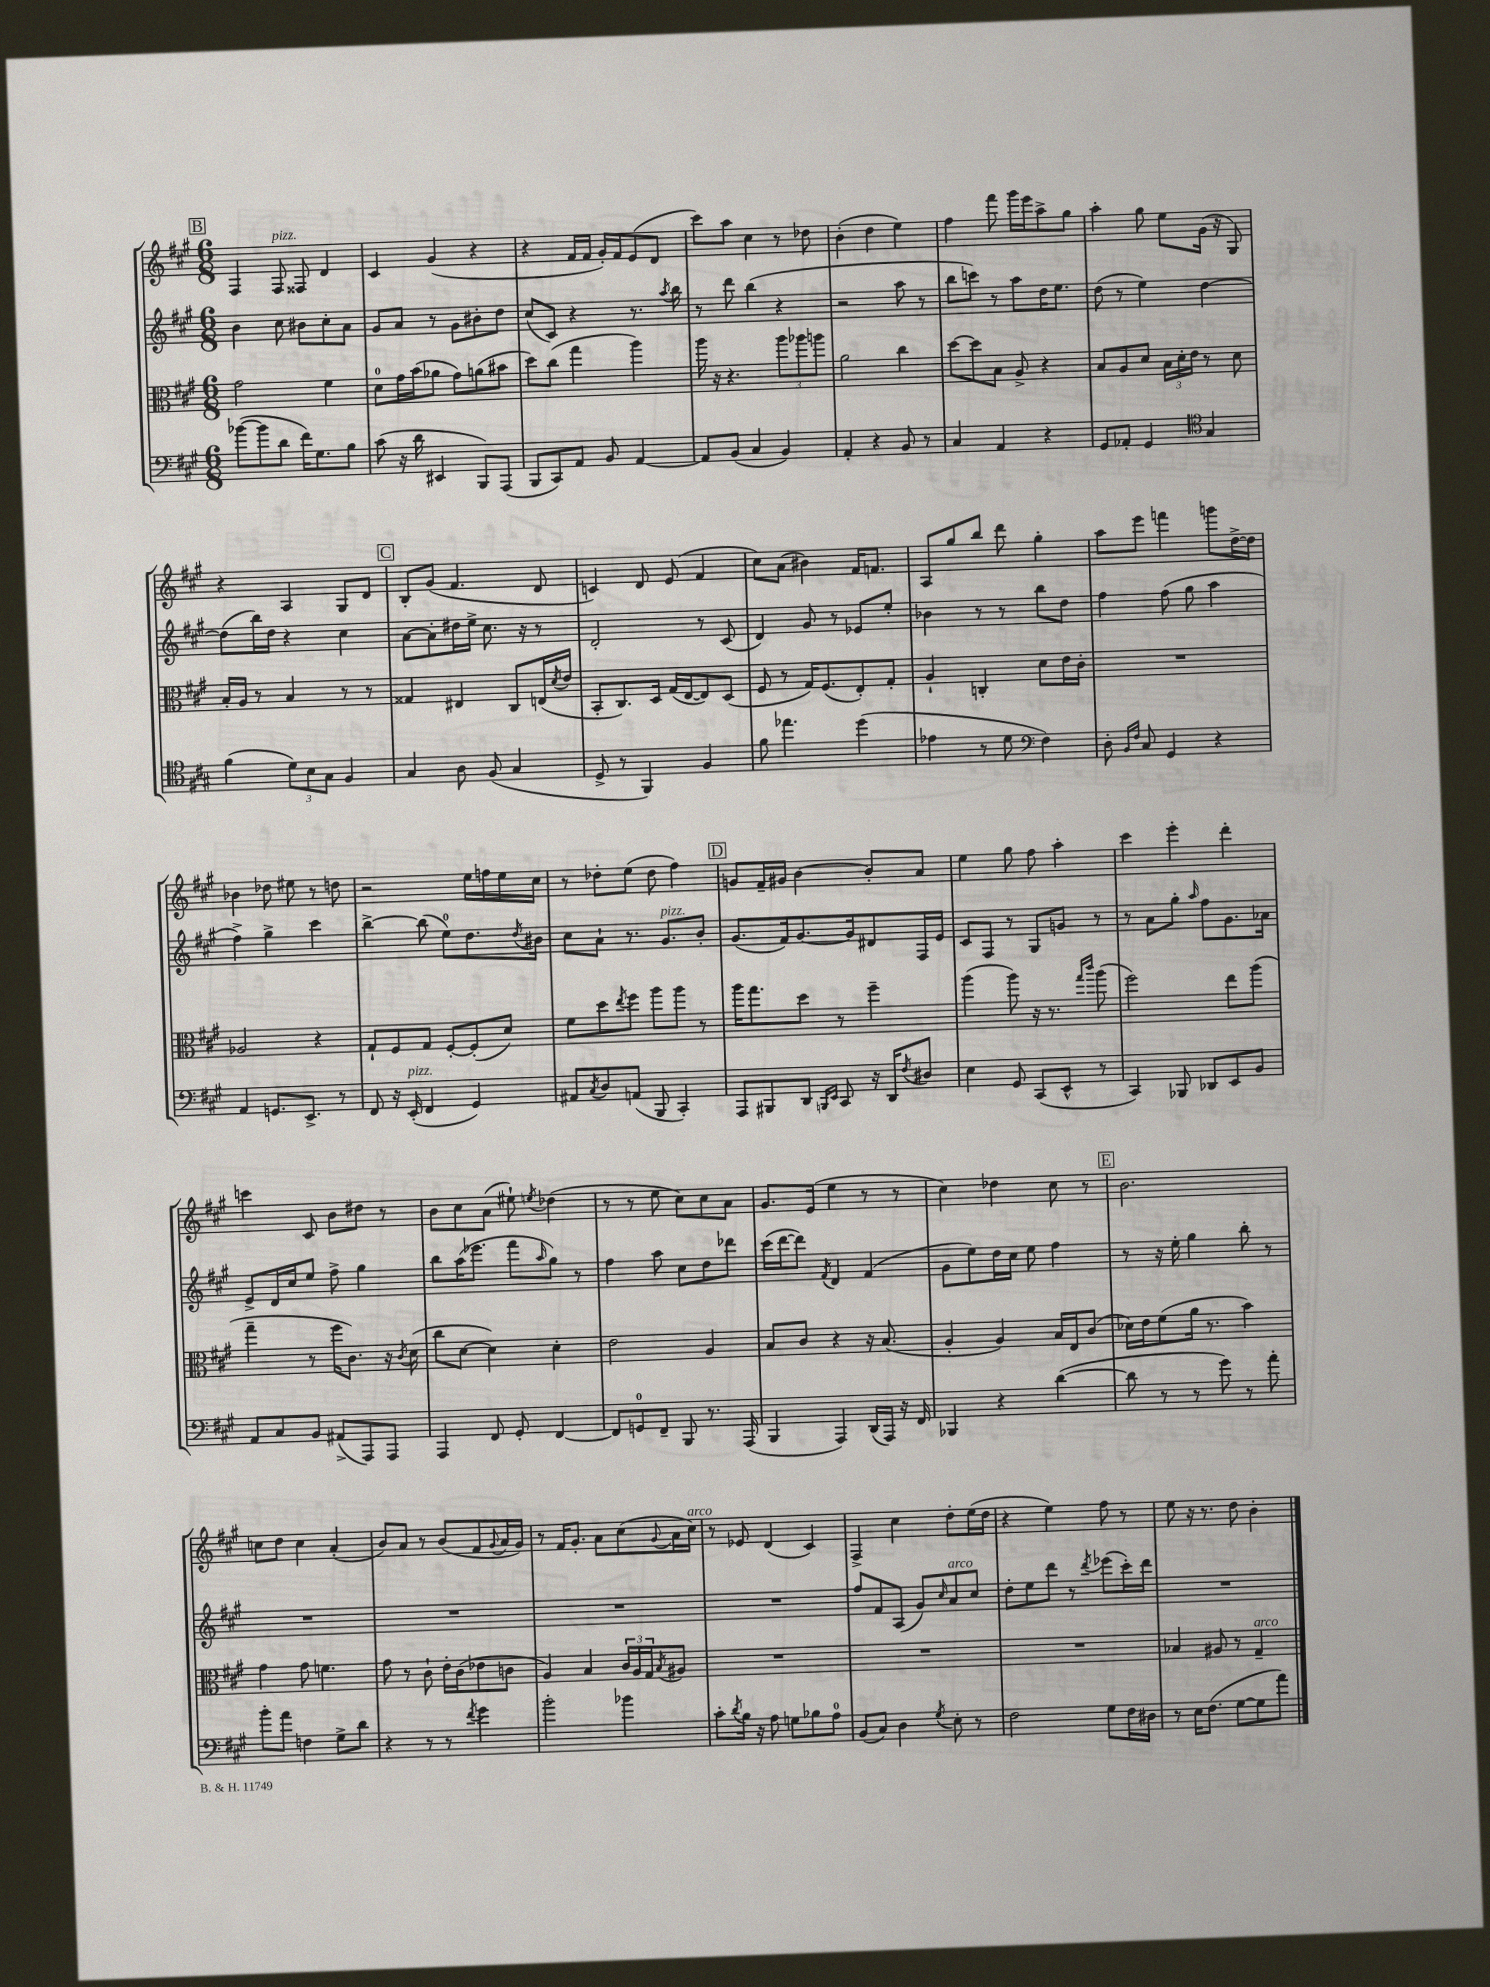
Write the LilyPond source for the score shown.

<<
\new StaffGroup <<
\new Staff = "s0" {
    \clef treble \key a \major \numericTimeSignature \time 6/8
    \mark \markup { \box "B" } fis4 fis8^\markup { \italic "pizz." } fisis8 d'4 |
    cis'4 gis'4( r4 |
    r4 fis'16 fis'16 gis'16-.) fis'16 e'8( d'8 |
    cis'''8) a''8 cis''4 r8 des''8 |
    b'4-.( d''4 e''4) |
    fis''4 fis'''8 gis'''16 e'''16 a''8-> gis''8 |
    a''4-. gis''8 e''8 gis'16( r16 gis8) |
    r4 a4 gis8 d'8 |
    \mark \markup { \box "C" } b8-. gis'8( fis'4. d'8 |
    c'4) d'8 e'8( fis'4 |
    cis''8) a'8( bis'4) fis'16 f'8. |
    a8 gis''8 b''8 d'''8 gis''4-. |
    a''8 e'''8 f'''4 g'''8 d''16~-> d''16 |
    bes'4 des''8 eis''8 r8 d''8 |
    r2 e''16 f''16 e''16 cis''16 |
    r8 des''8-. e''8( des''8 fis''4) |
    \mark \markup { \box "D" } g'8 fis'16-- gis'16 b'4~ b'8-. a'8 |
    e''4 gis''8 fis''8 a''4-. |
    cis'''4 e'''4-. d'''4-. |
    c'''4 cis'8 b'8 dis''8 r8 |
    b'8 cis''8 a'8( eis''8-!) \acciaccatura { e''8 } des''4( |
    r8 r8 e''8 cis''8) cis''8 a'8 |
    gis'8. e'16( e''4 r8 r8 |
    cis''4) des''4 cis''8 r8 |
    \mark \markup { \box "E" } b'2. |
    c''8 d''8 c''4 a'4-.( |
    b'8) a'8 r8 b'8( fis'8 \appoggiatura { gis'8 } a'16 gis'16) |
    r8 fis'16 gis'8.-. a'8 cis''8( \appoggiatura { gis'8 } a'16 cis''16^\markup { \italic "arco" }) |
    r8 ees'8 d'4( cis'4) |
    fis4-> cis''4 d''8-. e''16( d''16 |
    r4 e''4) fis''8 r8 |
    e''8 r16 r8. d''8 b'4-. \bar "|." |
}
\new Staff = "s1" {
    \clef treble \key a \major \numericTimeSignature \time 6/8
    \mark \markup { \box "B" } b'4 cis''8 bis'8 cis''8-. a'8 |
    gis'8 a'8 r8 gis'8 bis'8-. d''8 |
    cis''8( cis'8) r4 r8. \acciaccatura { a''8 } b''16 |
    r8 d'''8 b''4( r4 |
    r2 a''8 r8 |
    b''8 c'''8) r8 a''8 d''16 e''8. |
    d''8( r8 e''4) d''4~ |
    d''8( b''16) d''16 r4 cis''4 |
    \mark \markup { \box "C" } a'8~ a'8-. dis''16 e''16-> cis''8. r16 r8 |
    d'2-. r8 cis'8( |
    d'4) gis'8 r8 ees'8 e''8-. |
    bes'4 r8 r8 b''8 d''8 |
    fis''4 fis''8( gis''8 a''4 |
    fis''4->) gis''4-> cis'''4 |
    b''4~-> b''8( e''8-0) d''8. \acciaccatura { d''8 } bis'16 |
    cis''8 a'8-! r8. gis'8.^\markup { \italic "pizz." } b'8-. |
    \mark \markup { \box "D" } gis'8.( fis'16) gis'8.~ gis'16 dis'8 fis16 e'16 |
    cis'8 fis8 r8 gis8 g'8 r8 |
    r8 a'8 gis''8-. \grace { a''16 } fis''8 gis'8. aes'16 |
    e'8-> d'16 cis''16 e''8 fis''8-> gis''4 |
    b''8 a''16( ees'''8. fis'''8 \grace { a''16 } gis''8) r8 |
    fis''4 a''8 cis''8 d''8 des'''8 |
    cis'''16( d'''16~ d'''8) \acciaccatura { fis'8 } d'4 fis'4( |
    gis'8 e''8) d''16 cis''16 e''8 fis''4 |
    \mark \markup { \box "E" } r8 r16 e''16-. gis''4 b''8-. r8 |
    R2. |
    R2. |
    R2. |
    R2. |
    fis''8 fis'8 a8( gis'8) \grace { cis''16 } a'8^\markup { \italic "arco" } cis''8 |
    d''8-. e''8 d'''8 r8 \acciaccatura { d'''8 } ees'''8( cis'''16-.) d'''16 |
    R2. \bar "|." |
}
\new Staff = "s2" {
    \clef alto \key a \major \numericTimeSignature \time 6/8
    \mark \markup { \box "B" } gis'2 fis'4 |
    d'8-0 gis'16 b'16( aes'8 gis'8) a'8( bis'8 |
    d''8) cis''8( gis''4 a''4) |
    a''16 r16 r4. \tuplet 3/2 { a''8 aes''8 a''8 } |
    a'2 cis''4 |
    d''8~ d''8 b8 a8-> r4 |
    b8 a8 d'8 \tuplet 3/2 { b16 d'16-. e'16 } r8 d'8 |
    b16-. a16 r8 b4 r8 r8 |
    \mark \markup { \box "C" } gisis4 eis4 cis8 e16( \acciaccatura { d'8 } e'16 |
    b,8-. cis8.) d16 gis16( e16~ e8) d8( |
    fis8 r8 gis16) fis8.( e8-.) gis8-. |
    a4-! c4-. d'8 e'16 cis'16-. |
    R2. |
    aes2 r4 |
    gis8-! fis8 gis8 fis8~-. fis8-.( d'8) |
    fis'8 d''8 \acciaccatura { e''8 } fis''8 a''8 a''8 r8 |
    \mark \markup { \box "D" } a''16 gis''8. d''8 r8 fis''4-- |
    a''4( a''8) r16 r8. \grace { gis''16 cis'''16 } a''8( |
    fis''2) e''8 a''8( |
    gis''4-- r8 fis''16 cis'8.) r16 \acciaccatura { cis'8 } d'16( |
    cis''8 d'8~ d'4) d'4-. |
    e'2 a4 |
    b8 cis'8 r4 r16 b8.( |
    a4-. a4) b16 e16 cis'8( |
    \mark \markup { \box "E" } des'16) e'16 fis'8( a'16 r8. b'4) |
    gis'4 gis'8 f'4. |
    gis'8 r8 cis'8-! e'16-. cis'16( ees'8 c'8 |
    a4) b4 \tuplet 3/2 { cis'16 a16 gis16 } \acciaccatura { b8 } ais8 |
    R2. |
    R2. |
    R2. |
    bes4 ais8 r8 gis4--^\markup { \italic "arco" } \bar "|." |
}
\new Staff = "s3" {
    \clef bass \key a \major \numericTimeSignature \time 6/8
    \mark \markup { \box "B" } bes'8~( bes'8 d'8 fis'16) gis8. b8 |
    cis'8( r16 d'16 eis,4 b,,8) a,,8( |
    b,,8 cis,8) a,8 b,8 a,4~ |
    a,8 b,8( cis4 b,4) |
    a,4-. r4 b,8 r8 |
    cis4 a,4 r4 |
    gis,8 aes,8-. gis,4 \clef tenor gis4 |
    fis'4( \tuplet 3/2 { d'8) b8 gis8 } fis4 |
    \mark \markup { \box "C" } gis4 a8 fis8( gis4 |
    d8-> r8 fis,4) fis4 |
    fis'8 ees''4. d''4( |
    ees'4 r8 d'8 \clef bass fis4) |
    d8-. \grace { b,16 fis16 } cis8 gis,4 r4 |
    a,4 g,8. e,8.-> r8 |
    fis,8 r16 e,16-.^\markup { \italic "pizz." }( fis,4 gis,4) |
    ais,8 \acciaccatura { cis8 } d8 a,8( b,,8 cis,4-.) |
    \mark \markup { \box "D" } a,,8 bis,,8 d,8 \grace { b,,16 e,16 } cis,8 r16 d,16 \acciaccatura { fis8 } dis8 |
    e4 gis,8 cis,8( e,8-^ r8 |
    cis,4) bes,,8 des,8 e,8 b,8 |
    a,8 cis8 b,8 ais,8->( a,,8) a,,8 |
    a,,4 fis,8 gis,8-. fis,4~ |
    fis,8 g,8-0 fis,8-- b,,8 r8. a,,16( |
    b,,4 a,,4) d,16( a,,16) r16 fis,16 |
    bes,,4 r4 d'4~( |
    \mark \markup { \box "E" } d'8 r8 r8 gis'8) r8 a'8-. |
    b'8-. a'8 f4 gis8-> d'8 |
    r4 r8 r8 \acciaccatura { fis'8 } gis'4 |
    b'2-. bes'4 |
    cis'8-. \acciaccatura { d'8 } b16 r16 a8 g8 bes8 a8-0 |
    b,8( cis8) d4 \acciaccatura { gis8 } e8-. r8 |
    fis2 gis8 fis16 dis16 |
    r8 e16 fis8.( gis8~ gis8 a'8) \bar "|." |
}
>>
>>
\layout { \context { \Score \remove "Bar_number_engraver" } }
